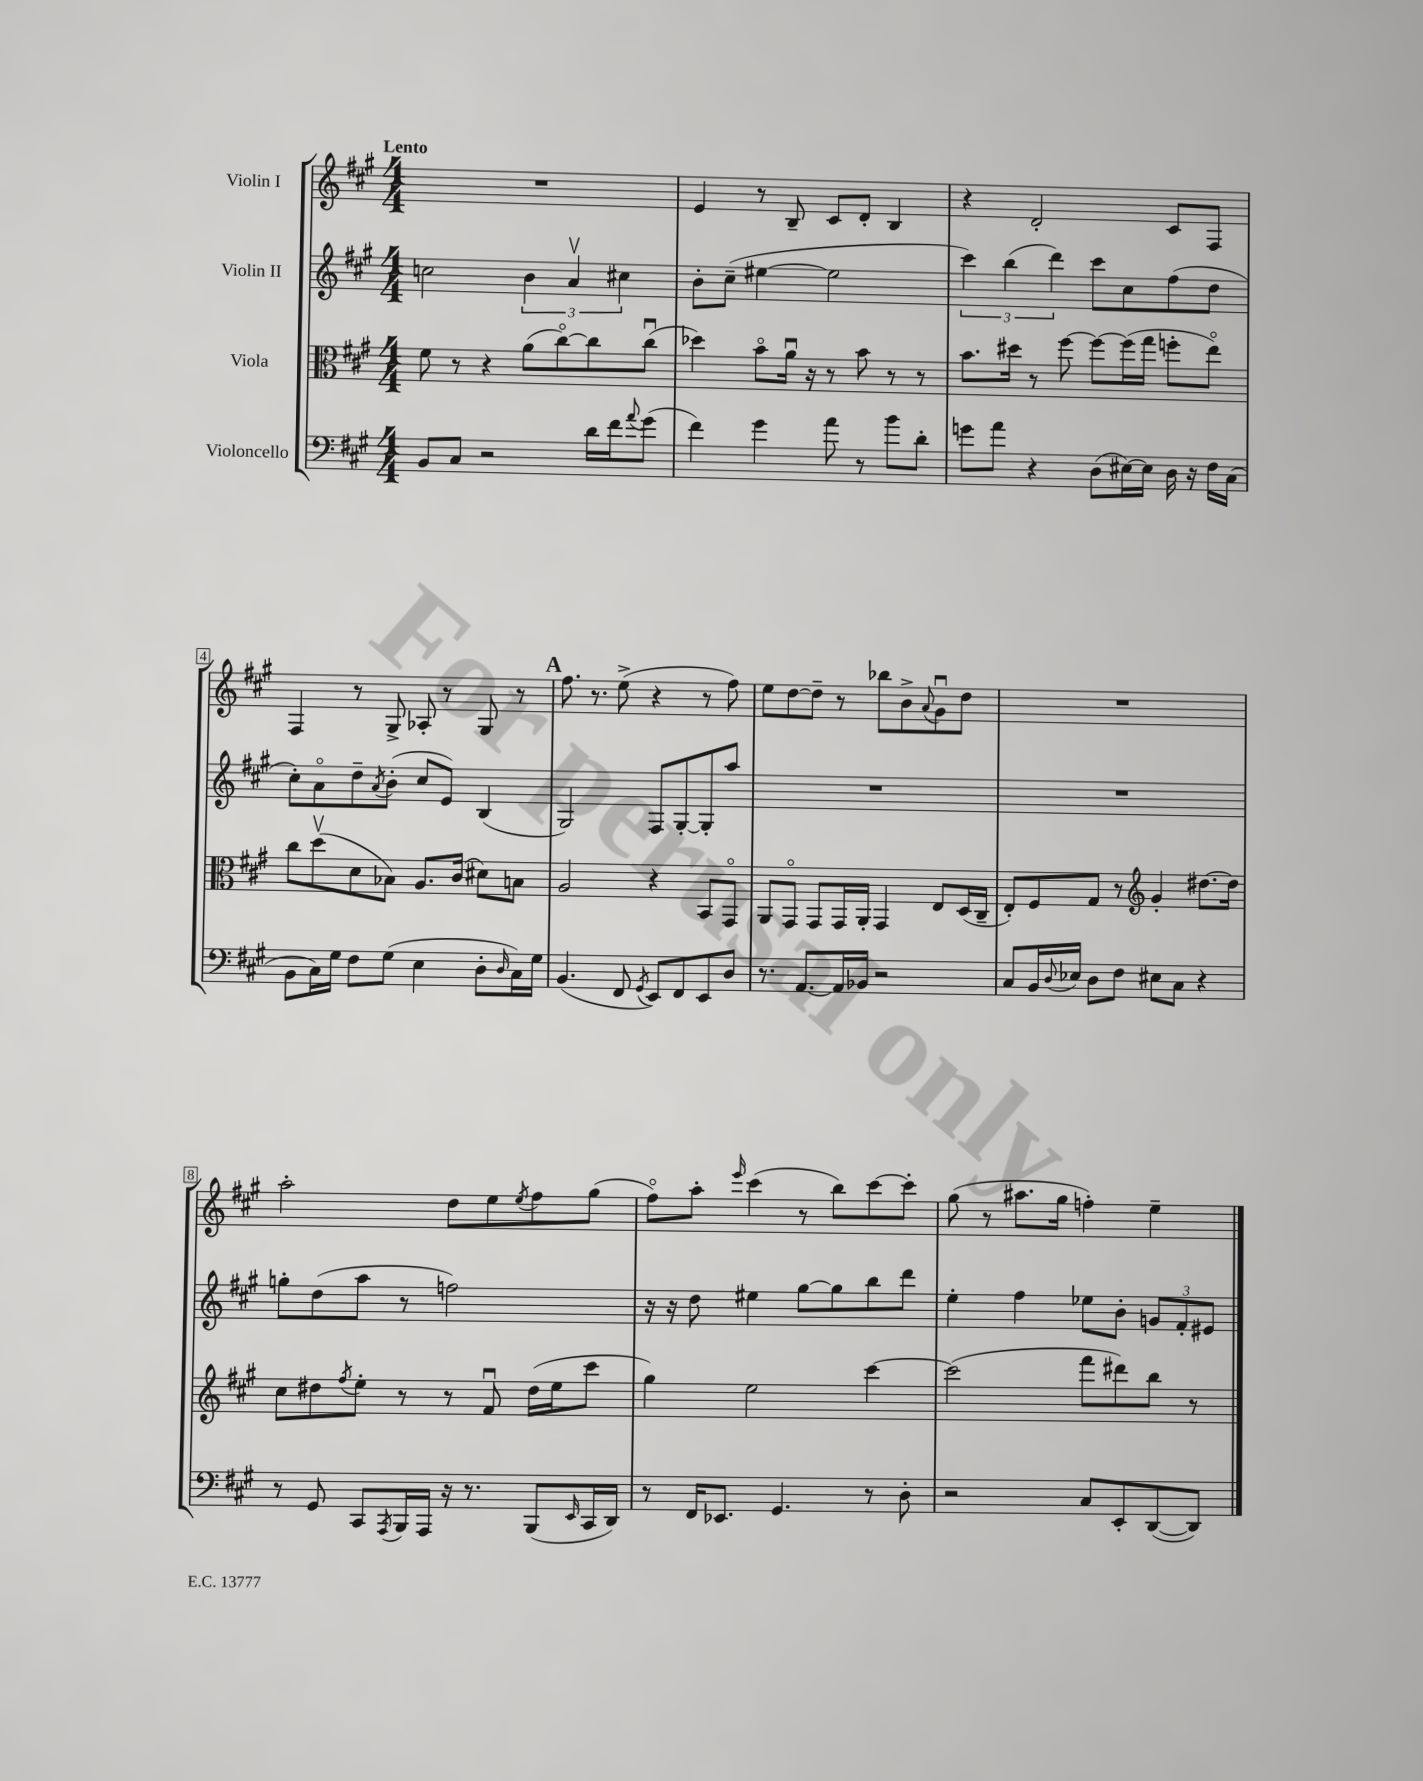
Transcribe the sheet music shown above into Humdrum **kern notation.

**kern	**kern	**kern	**kern
*staff4	*staff3	*staff2	*staff1
*clefF4	*clefC3	*clefG2	*clefG2
*k[f#c#g#]	*k[f#c#g#]	*k[f#c#g#]	*k[f#c#g#]
*M4/4	*M4/4	*M4/4	*M4/4
8BB	8f#	2cc	1r
8C#	8r	.	.
2r	4r	.	.
.	(8a	6b	.
.	[8cc#o)	.	.
.	.	6av	.
16d	8cc#]	.	.
16f#	.	.	.
.	.	6cc#	.
8qqa	.	.	.
(8g#	(8cc#u	.	.
=	=	=	=
4f#)	4dd-)	8b'	4e
.	.	(8cc#~	.
4g#	8bo	[4ee#	8r
.	16au	.	8B~
.	16r	.	.
8a	8r	2ee#]	8c#
8r	8b	.	8d'
8b	8r	.	4B
8d'	8r	.	.
=	=	=	=
8g	8.b	6ccc#)	4r
8a	.	.	.
.	.	(6bb	.
.	16dd#	.	.
4r	8r	.	2d'
.	.	6ddd)	.
.	[8ff#	.	.
(8D	8ff#_	8ccc#	.
[16E#)	(16ff#]	8cc#	.
16E#]	16gg#	.	.
16D	8ff'	(8ff#	8c#
16r	.	.	.
16F#	8eeo)	8dd	8F#
(16C#	.	.	.
=	=	=	=
8BB	8cc#	8cc#')	4F#
16C#)	(8ddv	8ao	.
16G#	.	.	.
8F#	8d	8dd~	8r
.	.	8qa	.
(8G#	8B-)	(8b'	8G#^
4E	8.A	8cc#	8A-'
.	.	8e)	8r
.	(16c#	.	.
8D'	8d#)	(4B	8G#
16qqD	.	.	.
16C#)	8B	.	8r
16G#	.	.	.
=	=	=	=
(4.BB	2A	2G#)	8.ff#
.	.	.	8.r
8FF#	.	.	(8ee^
8qGG#	.	.	.
8EE)	4r	8F#	4r
8FF#	.	[8G#'	.
8EE	8BB	8G#']	8r
8D	8GG#o	8aa	8ff#)
=	=	=	=
8.r	8AA	1r	8ee
.	8GG#o	.	[8dd
[8.AA	.	.	.
.	8GG#	.	8dd~]
16AA]	16GG#	.	8r
16BB-	16AA'	.	.
2r	4GG#	.	8bb-
.	.	.	8b^
.	.	.	8qqa
.	8E	.	8g#u
.	(16D	.	8dd
.	16C#~	.	.
=	=	=	=
8C#	8E')	1r	1r
16BB	8F#	.	.
8qqD	.	.	.
16E-	.	.	.
8D	8G#	.	.
8F#	8r	.	.
*	*clefG2	*	*
8E#	4g#'	.	.
8C#	.	.	.
4r	[8.dd#	.	.
.	16dd#]	.	.
=	=	=	=
8r	8cc#	8gg'	2aa'
8GG#	8dd#	(8dd	.
.	8qff#	.	.
8CC#	8ee'	8aa	.
8qAAA	.	.	.
16BBB	8r	8r	.
16AAA	.	.	.
16r	8r	2ff)	8dd
8.r	.	.	.
.	8f#u	.	8ee
.	.	.	8qee
(8BBB	(16dd#	.	8ff#
.	16ee	.	.
16qqEE	.	.	.
16CC#	8ccc#	.	(8gg#
16DD)	.	.	.
=	=	=	=
8r	4gg#)	16r	8ff#o)
.	.	16r	.
16FF#	.	8dd	8aa'
8.EE-	.	.	.
.	.	.	16qqeee
.	2ee	4ee#	(4ccc#
4.GG#	.	.	.
.	.	[8gg#	8r
.	.	8gg#]	8bb)
8r	[4ccc#	8bb	[8ccc#
8D'	.	8ddd	8ccc#']
=	=	=	=
2r	(2ccc#]	4ee'	(8gg#
.	.	.	8r
.	.	4ff#	8.aa#
.	.	.	16gg#
8C#	8fff#	8ee-	4ff')
8EE'	8ddd#)	8b'	.
([8DD	8bb	12g	4ee~
.	.	12f#'	.
8DD])	8r	.	.
.	.	12e#	.
==	==	==	==
*-	*-	*-	*-
